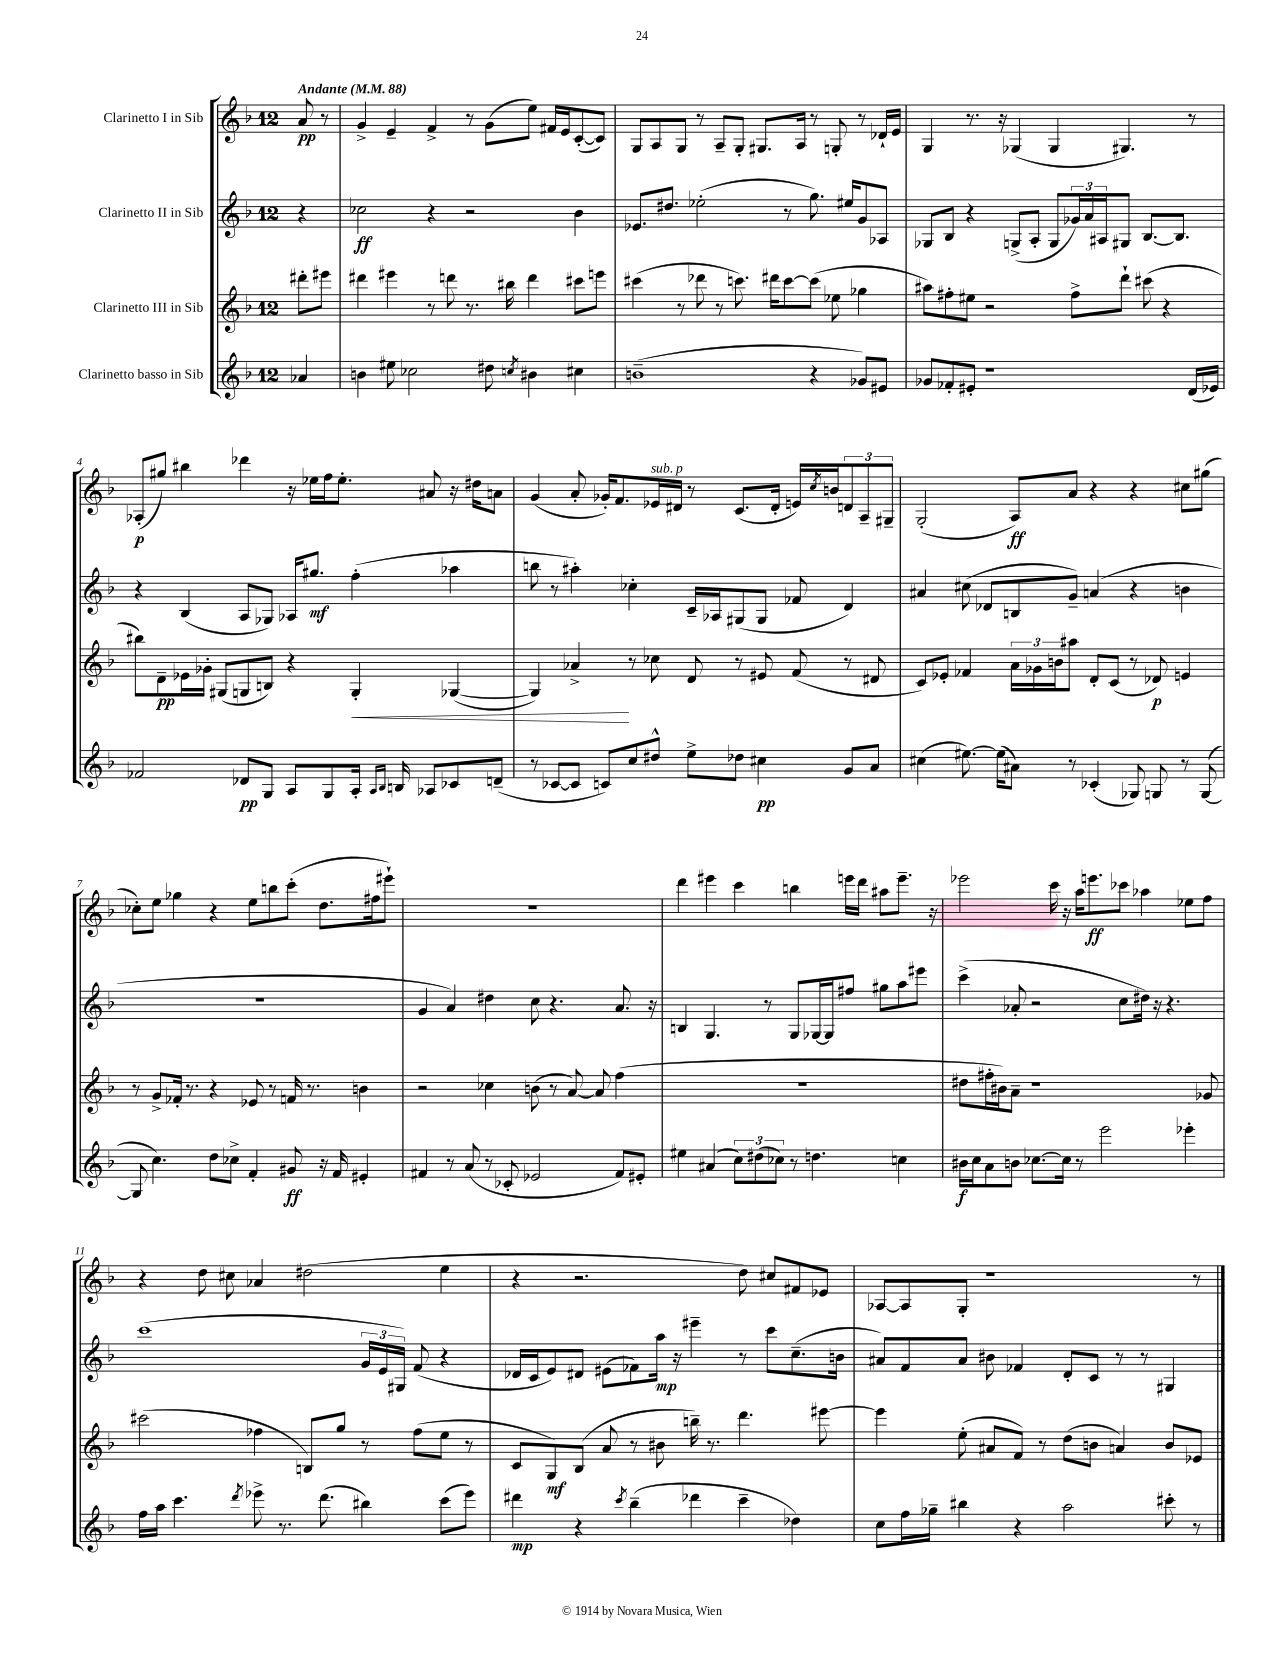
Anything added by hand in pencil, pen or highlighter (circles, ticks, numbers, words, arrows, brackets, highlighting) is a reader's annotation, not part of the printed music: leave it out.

**kern	**kern	**kern	**kern
*staff4	*staff3	*staff2	*staff1
*clefG2	*clefG2	*clefG2	*clefG2
*k[b-]	*k[b-]	*k[b-]	*k[b-]
*M12/8	*M12/8	*M12/8	*M12/8
*MM88	*MM88	*MM88	*MM88
4a-	8ddd#'	4r	8a
.	8eee#	.	8r
=	=	=	=
4b	4ddd#	2cc-	4g^
8ee#	4eee#	.	4e~
2cc-	.	.	.
.	8r	4r	4f^
.	8ddd	.	.
.	8.r	2r	8r
8dd#	.	.	(8g
.	16bb#	.	.
8qcc	.	.	.
4b#	4ddd	.	8ee)
.	.	.	16f#
.	.	.	16e
4cc#	8ccc#	4b-	([8c'
.	8eee	.	8c])
=	=	=	=
(1b~	(4ccc#	8.e-	8G
.	.	.	8A
.	.	8.dd#	.
.	8r	.	8G
.	8ddd-	(2ee-'	8r
.	8r	.	8A~
.	8.ccc)	.	8G'
.	.	.	8.G#
.	16ddd#	.	.
.	[8ccc	8r	.
.	.	.	16A
4r	(8ccc]	8.gg)	8r
.	8ee-	.	8G'
.	.	16ee#	.
8g-)	4gg-	8g	8r
8e#	.	8A-	16d-`
.	.	.	16e
=	=	=	=
8g-	8aa#)	8G-	4G
8f-'	8ff#'	8B-	.
8e#'	8ee#	4r	8.r
1r	2r	.	.
.	.	.	16r
.	.	(8G^	(4G-
.	.	8A'	.
.	.	8G	4G-
.	8ff#^	24g-)	.
.	.	24a	.
.	.	24A#	.
.	8ddd`	8G#	4.G#)
.	(8ccc#	[8.B-	.
.	4r	.	.
.	.	8.B-]	.
(16d	.	.	8r
16e-)	.	.	.
=	=	=	=
2f-	8bb#)	4r	(8A-'
.	8d~	.	8gg#)
.	16e-	(4B-	4bb#
.	16g-'	.	.
.	(8G#	.	.
8d-	8G	8A	4ddd-
8G	8B)	8G-)	.
8A	4r	16A-	16r
.	.	8.gg#	16ee-
8G	.	.	16ff
.	.	.	8.ee-'
16A'	4G'	(4ff'	.
16qqA	.	.	.
16qqB-	.	.	.
16B	.	.	.
8A-	.	.	8a#
8c-	([4G-	4aa-	16r
.	.	.	16dd#
(8d~	.	.	8a
=	=	=	=
8r	4G-])	8bb	(4g
[8c-	.	8r	.
8c-]	4a-^	4aa#')	8a'
8c)	.	.	16g-')
.	.	.	8.f
8cc	8r	4cc-'	.
8dd#^^	8cc-	.	16e-
.	.	.	16d#
8ee^	8d	16c~	8r
.	.	16A-	.
8dd-	8r	(8G#	(8.c
4cc#	8e#	8G#	.
.	.	.	16d#'
.	(8f	8f-	16e)
.	.	.	8qcc
.	.	.	16b
8g	8r	4d)	12d
.	.	.	12A~
8a	8d#	.	.
.	.	.	12G#~
=	=	=	=
(4cc#	8c)	4a#	(2G'
.	8e-'	.	.
[8.ee#)	4f-	(8cc#	.
.	.	8d-	.
(16ee#]	.	.	.
8a#)	24a	8B	8A)
.	24g-	.	.
.	24b	.	.
8r	8aa#	8g~)	8a
(4c-'	8d'	(4a	4r
.	(8c	.	.
8G-)	8r	4r	4r
8G	8d-)	.	.
8r	4e	4b	8cc#
([8G	.	.	(8gg#
=	=	=	=
8G]	8r	1.r	8cc-')
4.cc)	8g^	.	8ee
.	16f-'	.	4gg-
.	8.r	.	.
8dd	4r	.	4r
8cc-^	.	.	.
4f'	8e-	.	8ee
.	8r	.	8bb
8g#	16f	.	(8ccc'
.	8.r	.	.
16r	.	.	8.dd
16f	.	.	.
4e#'	4b	.	.
.	.	.	16ff#
.	.	.	8eee#`)
=	=	=	=
4f#	2r	4g	1.r
8r	.	4a)	.
(8a	.	.	.
8r	4cc-	4dd#	.
8c-'	.	.	.
2e-	(8b	8cc	.
.	8r	4.r	.
.	[8a)	.	.
.	8a]	.	.
8f#)	(4ff	8.a	.
8e#'	.	.	.
.	.	16r	.
=	=	=	=
4ee#	1.r	4B	4ddd
(4a#	.	4.G	4eee#
12cc)	.	.	4ccc
(12dd#	.	.	.
.	.	8r	.
12cc-)	.	.	.
8r	.	8G	4bb
4.dd	.	[16G-	.
.	.	16G-]	.
.	.	8ff#	16eee
.	.	.	16ddd
.	.	8gg#	8aa#
4cc	.	8aa	8.eee~
.	.	8eee#	.
.	.	.	16r
=	=	=	=
16b#	8dd#	(4ccc^	2eee-
16cc	.	.	.
8a	16ff#'	.	.
.	16b#)	.	.
8b	8a~	8a-'	.
[8.cc-	1r	2r	.
.	.	.	16ccc
16cc-]	.	.	16r
8r	.	.	16aa
.	.	.	8.eee
2eee	.	.	.
.	.	8cc	8ccc-
.	.	16dd#)	4aa-
.	.	16r	.
.	.	4.r	.
4eee-'	.	.	8ee-
.	8g-	.	8ff
=	=	=	=
16ff	(2ccc#	(1ccc	4r
16aa	.	.	.
4.ccc	.	.	.
.	.	.	8dd
.	.	.	8cc#
8qddd	.	.	.
8eee-^	4ff-	.	4a-
8.r	.	.	.
.	8B)	.	(2dd#
(8.ddd	.	.	.
.	8gg	.	.
4bb#)	8r	24g	.
.	.	24e	.
.	.	24G#)	.
.	(8ff-	(8f	.
(8ccc	8ee	4r	4ee
8eee-)	8r	.	.
=	=	=	=
4ddd#	8c	16d-	4r
.	.	16c	.
.	8G)	8e)	.
4r	(8B-	8d#	2.r
.	8a	(8e#	.
8qccc	.	.	.
(4bb-~	8r	8f-)	.
.	8b#	16aa	.
.	.	16r	.
4ddd-	16bb~)	4eee#~	.
.	8.r	.	.
4ccc~	4.ddd	8r	8dd)
.	.	8ccc	8cc#
4dd-)	.	(8.cc~	8f#
.	[8eee#	.	8e-
.	.	16b	.
=	=	=	=
8cc	4eee#]	8a#)	[8A-
16ff	.	8f	8A-]
16gg-~	.	.	.
4bb#	(8ee'	8a#	8G'
.	8a#	8b#	1r
4r	8f)	4f-	.
.	8r	.	.
2aa	(8dd	8d'	.
.	8b	8c	.
.	4a)	8r	.
.	.	8r	.
8ccc#'	8b	4G#	.
8r	8e-	.	8r
==	==	==	==
*-	*-	*-	*-
